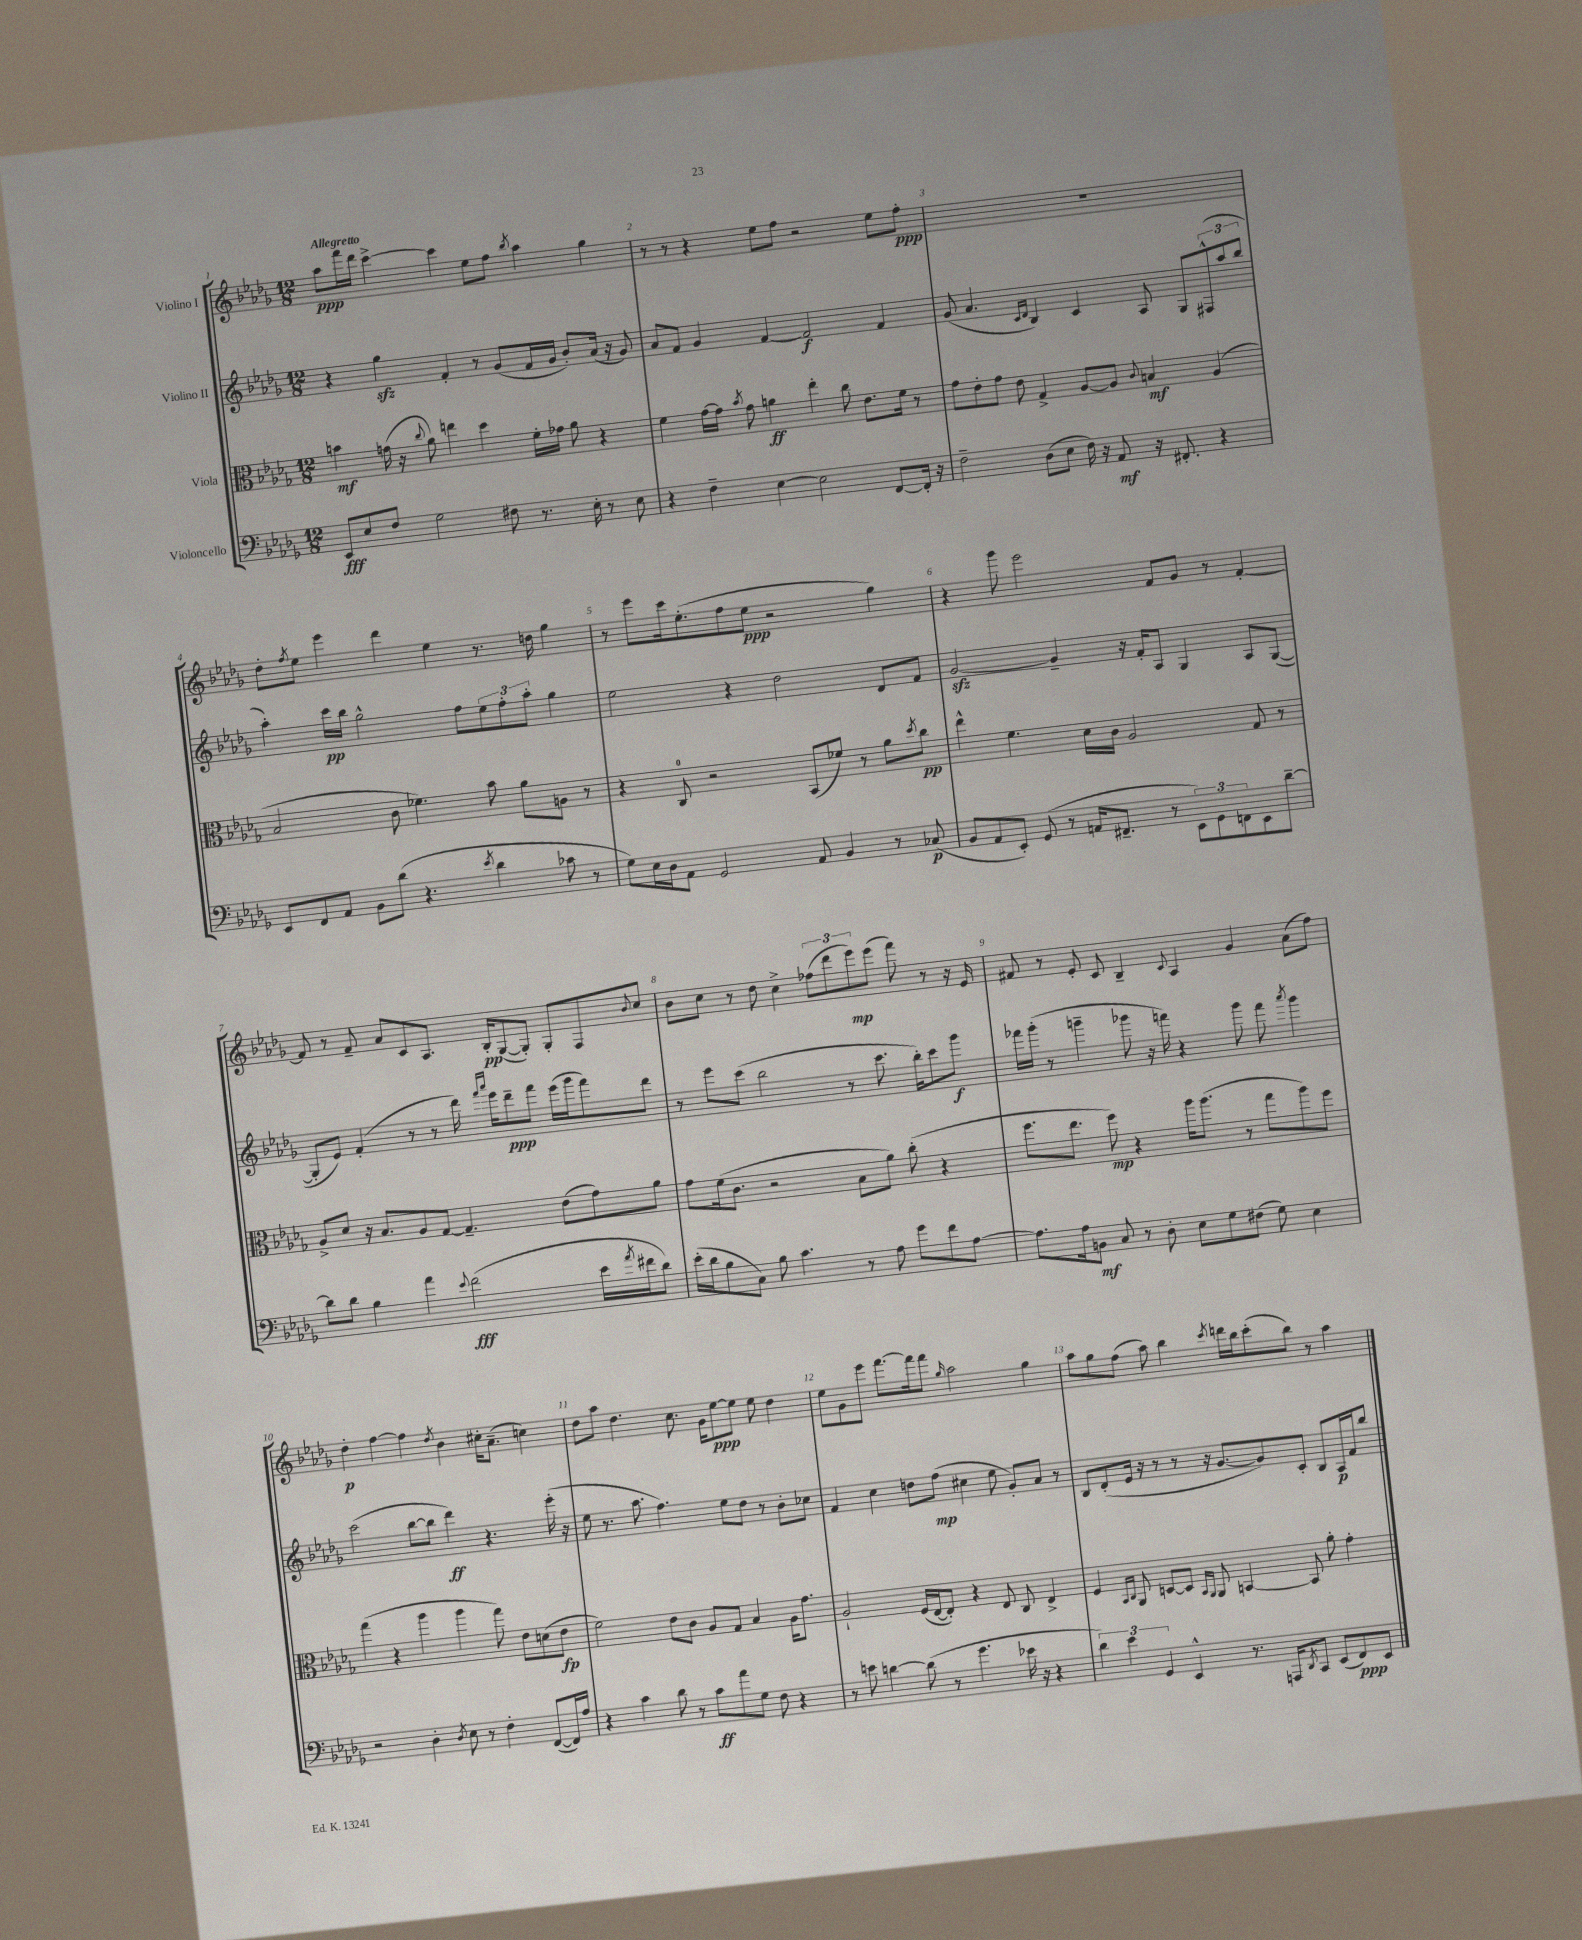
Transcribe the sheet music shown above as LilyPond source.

<<
\new StaffGroup <<
\new Staff = "s0" \with { instrumentName = "Violino I" } {
    \clef treble \key des \major \numericTimeSignature \time 12/8 \tempo "Allegretto"
    aes''8\ppp f'''16 des'''16 c'''4~-> c'''4 ees''8 f''8 \acciaccatura { bes''8 } aes''4 ges''4 |
    r8 r8 r4 ees''8 f''8 r2 ees''8 f''8-.\ppp |
    R1. |
    des''8-. \acciaccatura { f''8 } ees''8 ees'''4 des'''4 ees''4 r8. d''16 ges''4 |
    r8 ees'''8 c'''16 ees''8.-.( f''8 ees''8\ppp r2 ges''4) |
    r4 ges'''8 ees'''2 f'8 ges'8 r8 f'4~-. |
    f'8 r8 f'8-- aes'8 c'8 aes8. bes16-.\pp ges8~( ges8-.) ges8-. f8 \appoggiatura { bes'8 } c''8 |
    bes'8 c''8 r8 des''8 c''4-> \tuplet 3/2 { fes''8( des'''8 ees'''8\mp) } ees'''8( f'''8) r8 r16 ees'16 |
    fis'8 r8 ees'8-. c'8 bes4-- \appoggiatura { c'8 } aes4 ges'4 aes'8( f''8) |
    des''4-.\p f''4~ f''4 \acciaccatura { des''8 } bes'4 cis''16-. aes'8.--( c''4) |
    des''8 aes''8 des''4. c''8. ges'16 ees''8~\ppp ees''8 ees''8 des''4 |
    ees''8 ges'8 ees'''8 f'''8.~ f'''16 f'''8 \grace { ges''16 } aes''2 ges''4 |
    aes''8 ges''8 f''8( aes''8) bes''4 \acciaccatura { c'''8 } d'''16 bes''16 c'''8-.( bes''8) r8 aes''4 \bar "|." |
}
\new Staff = "s1" \with { instrumentName = "Violino II" } {
    \clef treble \key des \major \numericTimeSignature \time 12/8
    r4 ges''4\sfz f'4-. r8 ges'8( f'16 ges'16 bes'8-.) aes'16( r16 ges'8) |
    aes'8 f'8 ges'4 f'4~ f'2\f f'4 |
    ges'8( aes'4. \grace { c'16 des'16 } bes4) c'4 aes8 ges8 \tuplet 3/2 { fis8-^( aes''8 bes''8 } |
    aes''4-.) c'''16\pp bes''16 ges''2-^ f''8 \tuplet 3/2 { ees''8 f''8-. aes''8-. } ges''4 |
    ees''2 r4 des''2 des'8 f'8 |
    ges'2~\sfz ges'4-- r16 f'16-. aes8 ges4 aes8 ges8~( |
    ges8-. ees'8) f'4-.( r8 r8 des'''16) \grace { f'''16 aes'''16 } ees'''16 des'''8--\ppp f'''8 ees'''16( ges'''16 f'''8) des'''8 |
    r8 ees'''8 c'''8( bes''2 r8 c'''8. bes''16-.) c'''8 ges'''8\f |
    fes'''16 ges'''16-.( r8 g'''4-- ges'''8 r16 f'''16) r4 ges'''8 f'''8 \acciaccatura { aes'''8 } ges'''4 |
    c'''2( bes''8~ bes''8 des'''4\ff) r4. ees'''16-.( r16 |
    ees''8 r8. aes''8. f''4.) ees''8 des''8 r8 bes'8-. ces''8 |
    f'4 c''4 d''8 f''8\mp( cis''4 ees''8 ges'8-.) aes'8 r8 |
    bes8 des'8-.( ees'16 r16 r8 r8 r16 ges'8.~ ges'8) c'8-. bes8 aes16\p f'16 bes''8 \bar "|." |
}
\new Staff = "s2" \with { instrumentName = "Viola" } {
    \clef alto \key des \major \numericTimeSignature \time 12/8
    b'4\mf g'16( r16 \appoggiatura { c''8 } aes'8) e''4 des''4 f'16-. ges'16 aes'8 r4 |
    f'4 ges'16~ ges'16 \acciaccatura { bes'8 } ges'8 a'4\ff ees''4-. c''8 ees'8. f'16 r8 |
    ges'8 ees'8-. ges'8 ees'8 ges4-> aes8~ aes8 \appoggiatura { c'8 } b4\mf aes4( |
    bes2 c'8 fes'4.) bes'8 aes'8 a8 r8 |
    r4 c8-0 r2 bes,8( fes'8) r8 aes'8 \acciaccatura { des''8 } c''8\pp |
    ees''4-^ f'4. des'16 c'16 aes2 ges8 r8 |
    aes8-> des'8 r16 bes8. aes8 ges8~ ges4.-- ees'8( ges'8) aes'8 |
    ges'8 f'16( c'8. r2 bes8 aes'8) c''8-.( r4 |
    f''8. ees''8. f''8\mp) r4 aes''16 aes''8.( r8 ges''8 aes''8) f''8 |
    ges''4( r4 aes''4 aes''4 ges''8) ees'8 d'8( ees'8\fp |
    f'2) ees'8 c'8 aes8 ges8 bes4 aes16 ges'8. |
    aes2-! f16( ees16~ ees8-.) r4 ees8 c8 ees4-> |
    f4 \grace { bes,16 c16 } aes,8 d8~ d8 \grace { bes,16 aes,16 } aes,8 b,4~ b,8 aes'8-. ges'4-. \bar "|." |
}
\new Staff = "s3" \with { instrumentName = "Violoncello" } {
    \clef bass \key des \major \numericTimeSignature \time 12/8
    ees,8\fff ees8 f8 ges2 fis8 r8. ees16-. r8 ees8 |
    r4 f4-- ees4~ ees2 f,8~ f,16-. r16 |
    f2-- des8( ees8 f16) r16 aes,8\mf r16 fis,8.-. r4 |
    ees,8 f,8 aes,8 bes,8 des'8( r4. \acciaccatura { ees'8 } des'4 ces'8 r8 |
    ges8) ees16 des16 aes,8 ges,2 aes,8 bes,4 r8 ces8\p( |
    bes,8 aes,8 ees,8-.) ges,8( r8 a,16 fis,8.-- r8 \tuplet 3/2 { ees,8) ges,8 f,8 } ees,8 des'8~-- |
    des'8 des'8 bes4 aes'4 \appoggiatura { ees'8 } f'2\fff( ees'16 \acciaccatura { aes'8 } fis'16 des'8) |
    ees'16-.( des'16 bes8 c8) bes8 c'4. r8 aes8 ges'8 f'8 aes8~ |
    aes8. aes16 b,8\mf c8 r8 des8-. ees8 ges8 fis8( ges8) ees4 |
    r2 des4-. \acciaccatura { des8 } ees8 r8 f4-. f,8~( f,16) aes16 |
    r4 c'4 des'8 r8 c'8\ff aes'8 ges8 f8 r4 |
    r8 e'8 d'4~ d'8( r8 ges'4. ees'16 r16 r4 |
    \tuplet 3/2 { des'4) ees'4 ges,4 } ees,4-^ r8. a,,16 \acciaccatura { des,8 } c,8 ees,8( f,8\ppp) ees,8 \bar "|." |
}
>>
>>
\layout { \context { \Score \override BarNumber.break-visibility = ##(#f #t #t) barNumberVisibility = #all-bar-numbers-visible } }
